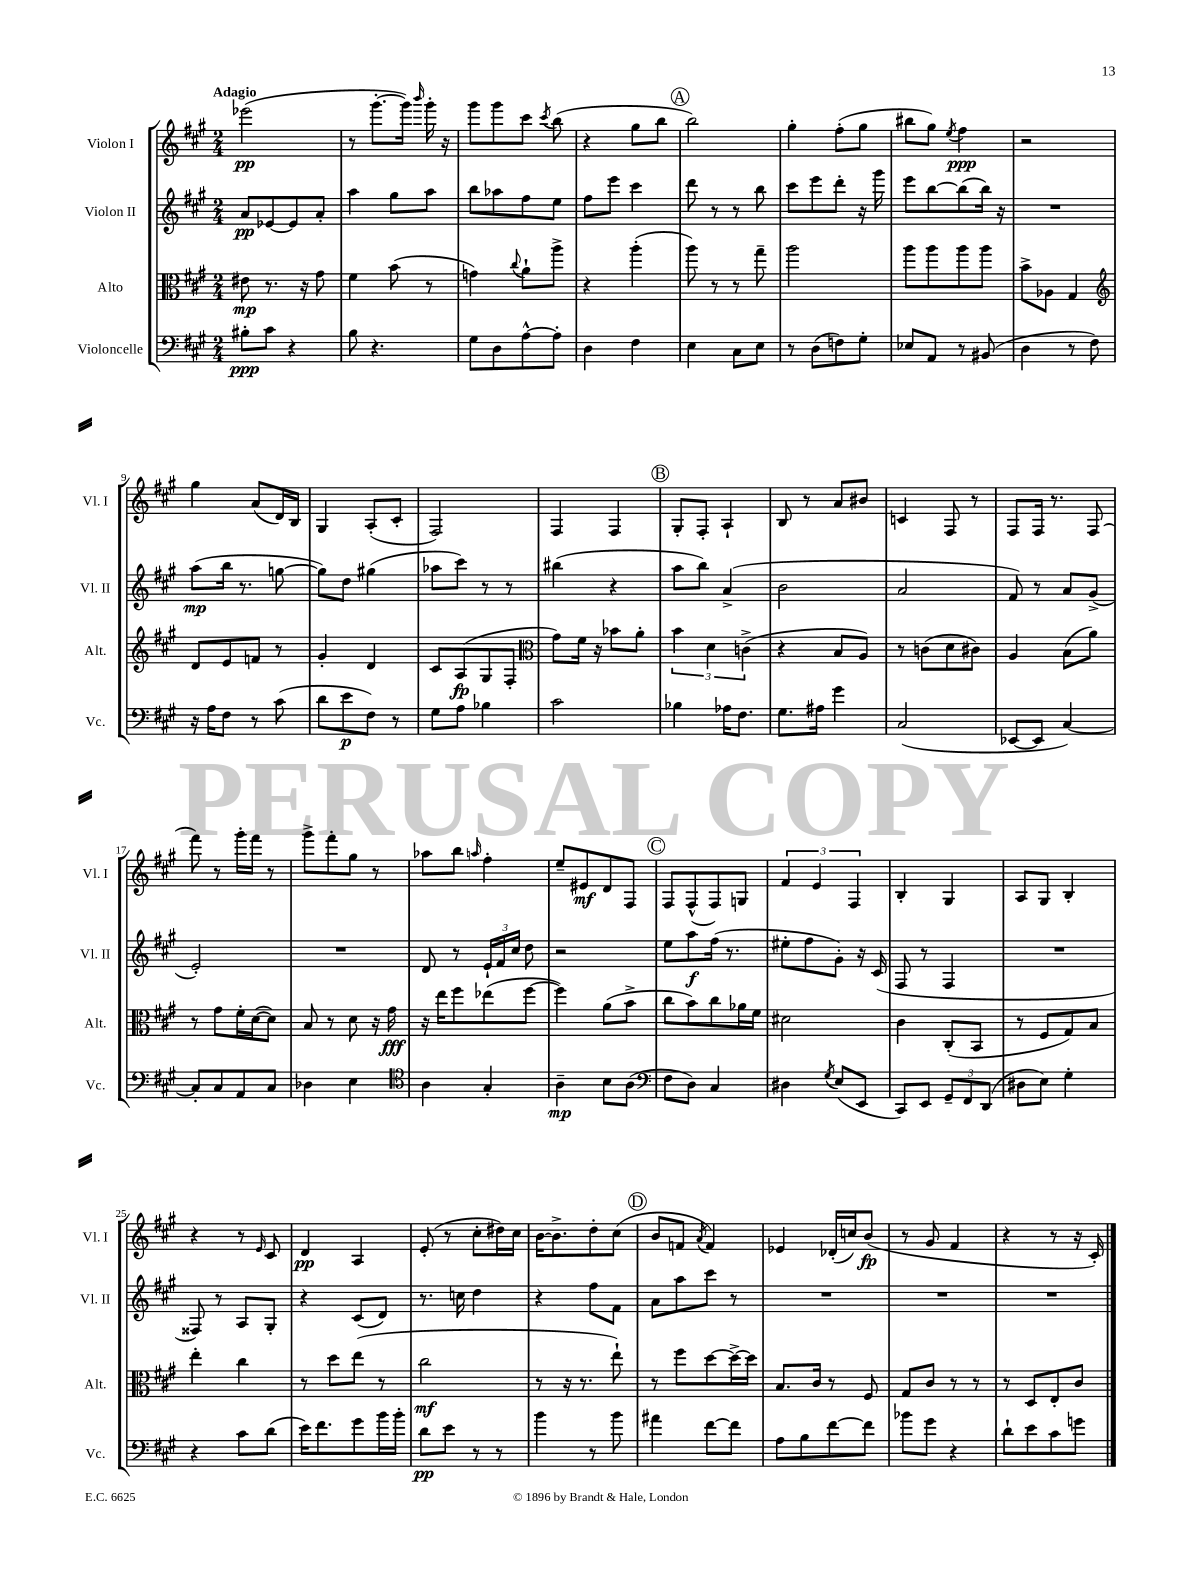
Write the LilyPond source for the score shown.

<<
\new StaffGroup <<
\new Staff = "s0" \with { instrumentName = "Violon I" shortInstrumentName = "Vl. I" } {
    \clef treble \key a \major \numericTimeSignature \time 2/4 \tempo "Adagio"
    \autoBeamOff ees'''2\pp( |
    r8 gis'''8.[~-. gis'''16]) \grace { b'''16 } gis'''16-. r16 |
    gis'''8[ gis'''8 cis'''8] \acciaccatura { cis'''8 } b''8( |
    r4 gis''8[ b''8] |
    \mark \markup { \circle "A" } b''2) |
    gis''4-. fis''8[-.( gis''8] |
    bis''8[ gis''8]) \acciaccatura { e''8 } fis''4\ppp |
    r2 |
    gis''4 a'8[( d'16) b16] |
    gis4 a8[-.( cis'8]-. |
    fis2) |
    fis4 fis4 |
    \mark \markup { \circle "B" } gis8[-. fis8]-. a4-! |
    b8 r8 a'8[ bis'8] |
    c'4 fis8 r8 |
    fis8[ fis16] r8. fis8( |
    fis'''8) r8 gis'''16[-. fis'''16] r8 |
    gis'''8[-> fis'''8-. gis''8] r8 |
    aes''8[ b''8] \grace { a''16 } fis''4-. |
    e''8[-- eis'8\mf d'8 fis8] |
    \mark \markup { \circle "C" } fis8[ fis8-^( fis8) g8] |
    \tuplet 3/2 { fis'4 e'4 fis4 } |
    b4-. gis4 |
    a8[ gis8] b4-. |
    r4 r8 \grace { e'16 } cis'8 |
    d'4\pp a4 |
    e'8-.( r8 cis''8[-. dis''16) cis''16] |
    b'16[~ b'8.-> d''8-. cis''8]( |
    \mark \markup { \circle "D" } b'8[ f'8] \acciaccatura { a'8 } f'4) |
    ees'4 des'16[-.( c''16) b'8]\fp( |
    r8 gis'8 fis'4 |
    r4 r8 r16 cis'16-.) \bar "|." |
}
\new Staff = "s1" \with { instrumentName = "Violon II" shortInstrumentName = "Vl. II" } {
    \clef treble \key a \major \numericTimeSignature \time 2/4
    \autoBeamOff a'8[\pp ees'8~ ees'8 a'8]-. |
    a''4 gis''8[ a''8] |
    b''8[ aes''8 fis''8 e''8] |
    fis''8[ e'''8] cis'''4 |
    \mark \markup { \circle "A" } d'''8 r8 r8 b''8 |
    cis'''8[ e'''8 d'''8]-. r16 gis'''16 |
    e'''8[ b''8~ b''8( b''16]) r16 |
    R2 |
    a''8[\mp( b''16] r8. g''8~ |
    g''8[) d''8] gis''4( |
    aes''8[ cis'''8]) r8 r8 |
    bis''4( r4 |
    \mark \markup { \circle "B" } a''8[ b''8]) a'4->( |
    b'2 |
    a'2 |
    fis'8) r8 a'8[ gis'8]->( |
    e'2-.) |
    R2 |
    d'8 r8 \tuplet 3/2 { e'16[-! fis'16 cis''16] } d''8 |
    r2 |
    \mark \markup { \circle "C" } e''8[ a''8\f fis''16]( r8. |
    eis''8[-. fis''8 gis'8]-.) r16 cis'16( |
    fis8 r8 fis4 |
    R2 |
    fisis8) r8 a8[ gis8]-. |
    r4 cis'8[( d'8]) |
    r8. c''16 d''4 |
    r4 fis''8[ fis'8] |
    \mark \markup { \circle "D" } a'8[ a''8 cis'''8] r8 |
    R2 |
    R2 |
    R2 \bar "|." |
}
\new Staff = "s2" \with { instrumentName = "Alto" shortInstrumentName = "Alt." } {
    \clef alto \key a \major \numericTimeSignature \time 2/4
    \autoBeamOff eis'8\mp r8. r16 gis'8 |
    fis'4 b'8( r8 |
    g'4) \appoggiatura { cis''8 } a'8[-! a''8]-> |
    r4 a''4-.( |
    \mark \markup { \circle "A" } a''8) r8 r8 gis''8-- |
    a''2 |
    a''8[ a''8 a''8 a''8] |
    b'8[-> aes8] gis4 |
    \clef treble d'8[ e'8 f'8] r8 |
    gis'4-. d'4 |
    cis'8[ a8\fp( gis8 fis8]-. |
    \clef alto gis'8[) fis'16] r16 bes'8[ a'8]-. |
    \mark \markup { \circle "B" } \tuplet 3/2 { b'4 d'4 c'4->( } |
    r4 b8[ a8]) |
    r8 c'8[( d'8 cis'8]) |
    a4 b8[( a'8]) |
    r8 gis'8[ fis'16-. d'16~( d'8]) |
    b8 r8 d'8 r16 gis'16\fff |
    r16 e''16[ fis''8 ees''8( fis''8]~ |
    fis''4) a'8[( b'8]-> |
    \mark \markup { \circle "C" } cis''8[ b'8) cis''8 aes'16 fis'16] |
    dis'2 |
    cis'4 cis8[-.( b,8] |
    r8 fis8[ gis8) b8] |
    e''4-. cis''4 |
    r8 d''8[ e''8]( r8 |
    cis''2\mf |
    r8 r16 r8. e''8-!) |
    \mark \markup { \circle "D" } r8 fis''8[ d''8~ d''16~-> d''16] |
    b8.[ cis'16] r8 fis8 |
    gis8[ cis'8] r8 r8 |
    r8 d8[ e8-. cis'8] \bar "|." |
}
\new Staff = "s3" \with { instrumentName = "Violoncelle" shortInstrumentName = "Vc." } {
    \clef bass \key a \major \numericTimeSignature \time 2/4
    \autoBeamOff bis8[-.\ppp cis'8] r4 |
    b8 r4. |
    gis8[ d8 a8~-^ a8]-. |
    d4 fis4 |
    \mark \markup { \circle "A" } e4 cis8[ e8] |
    r8 d8[( f8) gis8]-. |
    ees8[ a,8] r8 bis,8( |
    d4 r8 fis8) |
    r16 a16[ fis8] r8 cis'8( |
    d'8[ e'8\p fis8]) r8 |
    gis8[ a8] bes4 |
    cis'2 |
    \mark \markup { \circle "B" } bes4 aes16[ fis8.] |
    gis8.[ ais16] gis'4 |
    cis2( |
    ees,8[~ ees,8] cis4~) |
    cis8[-. cis8 a,8 cis8] |
    des4 e4 |
    \clef tenor a4 gis4-. |
    a4--\mp b8[ a8]( |
    \mark \markup { \circle "C" } \clef bass fis8[ d8]) cis4 |
    dis4 \acciaccatura { gis8 } e8[( e,8] |
    cis,8[) e,8] \tuplet 3/2 { gis,8[-- fis,8 d,8]( } |
    dis8[ e8]) gis4-. |
    r4 cis'8[ d'8]( |
    e'16[) fis'8. gis'8 b'16 b'16]-. |
    d'8[\pp e'8] r8 r8 |
    b'4 r8 b'8 |
    \mark \markup { \circle "D" } ais'4 fis'8[~ fis'8] |
    a8[ b8 fis'8~ fis'8] |
    bes'8[ gis'8] r4 |
    d'8[-! e'8 cis'8 g'8] \bar "|." |
}
>>
>>
